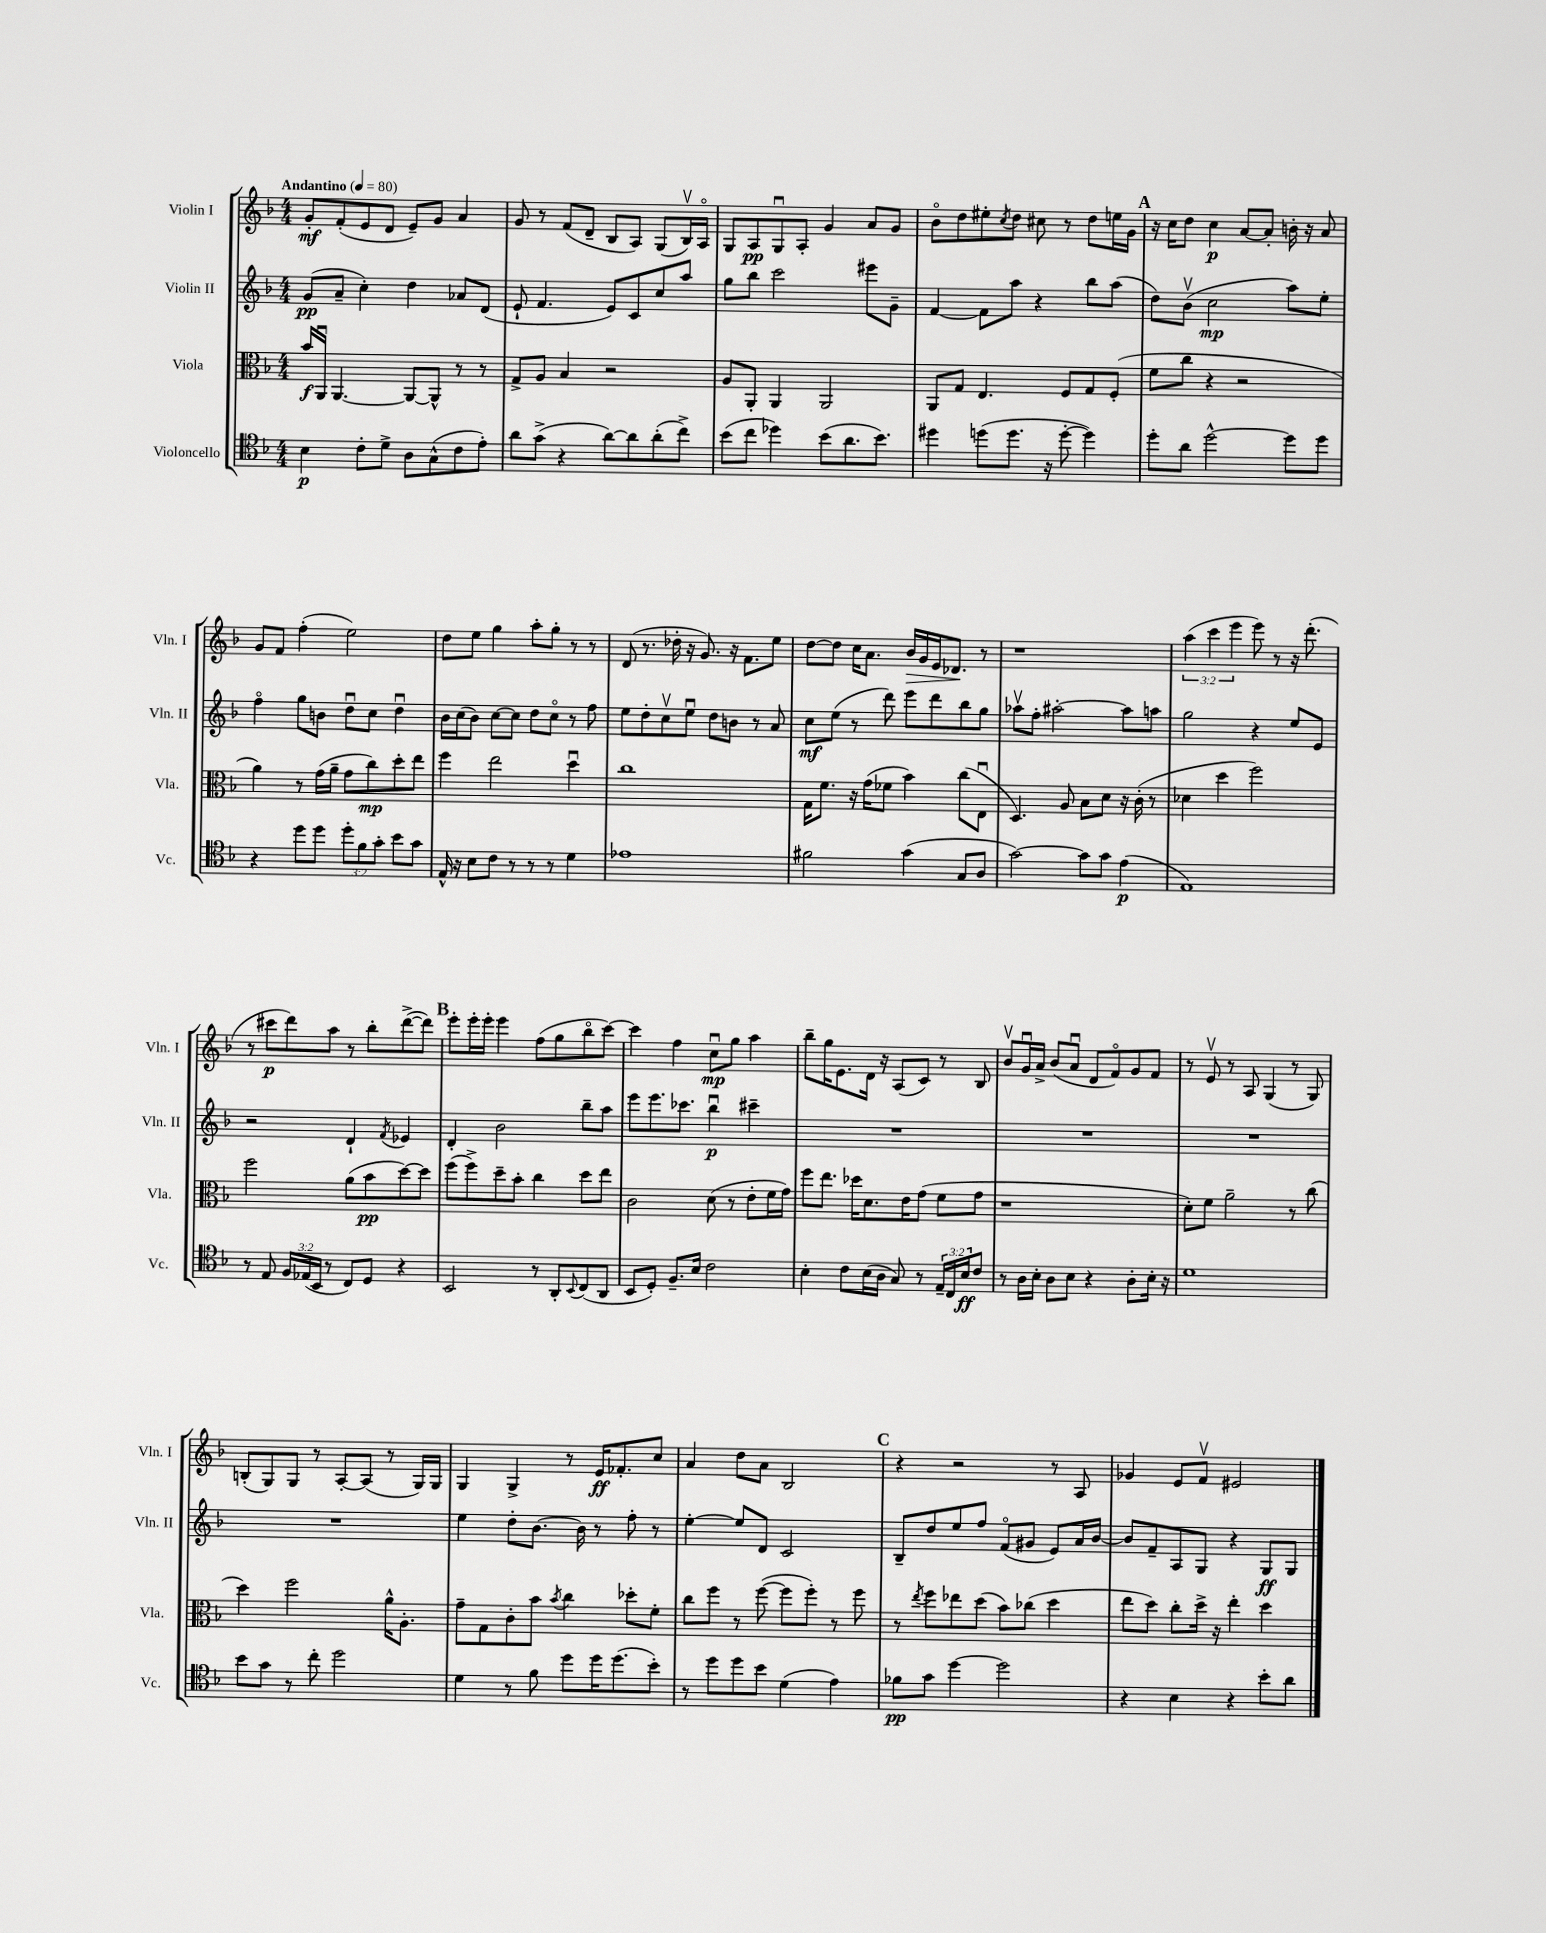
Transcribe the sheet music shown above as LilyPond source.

<<
\new StaffGroup <<
\new Staff = "s0" \with { instrumentName = "Violin I" shortInstrumentName = "Vln. I" } {
    \clef treble \key f \major \numericTimeSignature \time 4/4 \override Staff.TupletNumber.text = #tuplet-number::calc-fraction-text \tempo "Andantino" 4 = 80
    g'8-.\mf f'8-.( e'8 d'8 e'8--) g'8 a'4 |
    g'8 r8 f'8( d'8-- bes8 a8) g8( bes16\upbow) a16\flageolet |
    g8 a8\pp g8\downbow a8-. g'4 a'8 g'8 |
    bes'8\flageolet d''8 eis''8-. \acciaccatura { c''8 } d''8 cis''8 r8 d''8 e''16 g'16 |
    \mark \markup { \bold "A" } r16 c''16 d''8 c''4\p a'8~ a'8-. b'16-. r16 a'8 |
    g'8 f'8 f''4-.( e''2) |
    d''8 e''8 g''4 a''8-. g''8-. r8 r8 |
    d'8( r8. des''16-. r16 g'8.) r16 f'8. e''8 |
    d''8~ d''8 c''16 a'8. bes'16\> g'16 e'16 des'8.\! r8 |
    r1 |
    \tuplet 3/2 { a''4( c'''4 e'''4 } e'''8) r8 r16 d'''8.-.( |
    r8 cis'''8\p d'''8) a''8 r8 bes''8-. d'''8~->( d'''8) |
    \mark \markup { \bold "B" } e'''8-. e'''16-. e'''16-. e'''4 f''8( g''8 bes''8\flageolet c'''8~) |
    c'''4 f''4 c''8\downbow\mp g''8 a''4 |
    bes''8-- g''16 e'8. d'16 r16 a8( c'8) r8 bes8 |
    bes'8\upbow g'16\downbow a'16-> bes'8( a'8\downbow d'8 f'8\flageolet) g'8 f'8 |
    r8 e'8\upbow r8 a8 g4( r8 g8) |
    b8-.( g8) g8 r8 a8~-. a8( r8 g16) g16 |
    g4 g4-> r8 e'16\ff fes'8.-. c''8 |
    a'4 d''8 a'8 bes2 |
    \mark \markup { \bold "C" } r4 r2 r8 a8 |
    ges'4 e'8 f'8\upbow eis'2 \bar "|." |
}
\new Staff = "s1" \with { instrumentName = "Violin II" shortInstrumentName = "Vln. II" } {
    \clef treble \key f \major \numericTimeSignature \time 4/4
    g'8\pp( a'8-- c''4-.) d''4 aes'8 d'8( |
    e'8-! f'4. e'8) c'8 c''8 a''8 |
    g''8 bes''8 c'''2 eis'''8 g'8-- |
    f'4~ f'8 a''8 r4 bes''8 a''8( |
    \mark \markup { \bold "A" } d''8) bes'8\upbow( c''2\mp a''8) e''8-. |
    f''4\flageolet g''8 b'8 d''8\downbow c''8 d''4\downbow |
    bes'16 c''16( bes'8) c''8~ c''8 d''8 c''8\flageolet r8 f''8 |
    e''8 d''8-. c''8\upbow e''8\downbow d''8 b'8 r8 a'8 |
    c''8\mf e''8( r8 d'''8) e'''8 d'''8 bes''8 g''8 |
    aes''8\upbow f''8-. ais''2~-. ais''8 a''8 |
    g''2 r4 e''8 e'8 |
    r2 d'4-! \acciaccatura { f'8 } ees'4 |
    \mark \markup { \bold "B" } d'4-. bes'2 bes''8-- a''8 |
    e'''8 e'''8. ces'''8. bes''4\downbow\p cis'''4-- |
    R1 |
    R1 |
    R1 |
    R1 |
    e''4 d''8-. bes'8.~ bes'16 r8 f''8-. r8 |
    e''4~-. e''8 d'8 c'2 |
    \mark \markup { \bold "C" } bes8-- d''8 e''8 f''8 f'8\flageolet( gis'8 e'8) a'16 bes'16~ |
    bes'8 f'8-- a8 g8 r4 g8\ff g8 \bar "|." |
}
\new Staff = "s2" \with { instrumentName = "Viola" shortInstrumentName = "Vla." } {
    \clef alto \key f \major \numericTimeSignature \time 4/4
    bes'16\f a,16\downbow a,4.~ a,8~ a,8-^ r8 r8 |
    g8-> a8 bes4 r2 |
    a8 a,8-. a,4 a,2 |
    a,8 g8 e4. f8 g8 f8-.( |
    \mark \markup { \bold "A" } f'8 c''8 r4 r2 |
    a'4) r8 g'16( a'16-- g'8 c''8\mp) d''8-. e''8 |
    f''4 e''2 d''4\downbow |
    c''1 |
    g16 f'8. r16 g'16( fes'8 bes'4) c''8( e8\downbow |
    d4.) a8 bes8 d'8 r16 c'16-.( r8 |
    des'4 d''4 f''2) |
    f''2 a'8( bes'8\pp d''8~) d''8 |
    \mark \markup { \bold "B" } f''8( f''8->) d''8-- bes'8-. c''4 d''8 e''8 |
    c'2 d'8( r8 e'8-. f'16 g'16) |
    f''8 e''8. des''16 d'8. e'16 g'8( f'8 g'8 |
    r1 |
    d'8-.) f'8 a'2-- r8 c''8( |
    d''4) f''2 a'16-^ a8.-. |
    g'8-- g8 c'8-. bes'8 \acciaccatura { bes'8 } c''4 des''8-. f'8-. |
    c''8 f''8 r8 f''8~( f''8 f''8-.) r8 f''8 |
    \mark \markup { \bold "C" } r8 \acciaccatura { e''8 } f''8 ees''8 d''8( bes'8) ces''8( d''4 |
    e''8 d''8) c''8-. d''16-> r16 e''4-. d''4 \bar "|." |
}
\new Staff = "s3" \with { instrumentName = "Violoncello" shortInstrumentName = "Vc." } {
    \clef tenor \key f \major \numericTimeSignature \time 4/4 \override Staff.TupletNumber.text = #tuplet-number::calc-fraction-text
    bes4\p c'8-. d'8-> a8 g8-^( c'8 e'8-.) |
    a'8 g'8->( r4 a'8~) a'8 a'8-.( c''8->) |
    bes'8( c''8 des''4) bes'8( a'8. bes'8.) |
    dis''4 d''8( d''8. r16 d''8~-. d''4) |
    \mark \markup { \bold "A" } d''8-. a'8 d''2~-^ d''8 d''8 |
    r4 d''8 d''8 \tuplet 3/2 { d''8-. f'8 g'8-. } bes'8 g'8 |
    e16-^ r16 bes8 c'8 r8 r8 r8 d'4 |
    ees'1 |
    fis'2 g'4( g8 a8 |
    g'2~) g'8 g'8 e'4\p( |
    e1) |
    r8 e8 \tuplet 3/2 { f16 ees16( bes,16 } r8 c8) d8 r4 |
    \mark \markup { \bold "B" } bes,2 r8 a,8-. \appoggiatura { bes,8 } c8( a,8 |
    bes,8 d8-.) f8.-- bes16 c'2 |
    bes4-. c'8 bes16( a16 g8) r8 \tuplet 3/2 { e16-- c16 bes16\ff } c'8 |
    r8 a16 bes16-. a8 bes8 r4 a8-. bes16-. r16 |
    d'1 |
    bes'8 g'8 r8 c''8-. d''2 |
    d'4 r8 f'8 d''8 d''16 d''8.( bes'8-.) |
    r8 d''8 d''8 bes'8 d'4( e'4) |
    \mark \markup { \bold "C" } fes'8\pp g'8 d''4~ d''2 |
    r4 bes4 r4 bes'8-. a'8 \bar "|." |
}
>>
>>
\layout { \context { \Score \remove "Bar_number_engraver" } }
